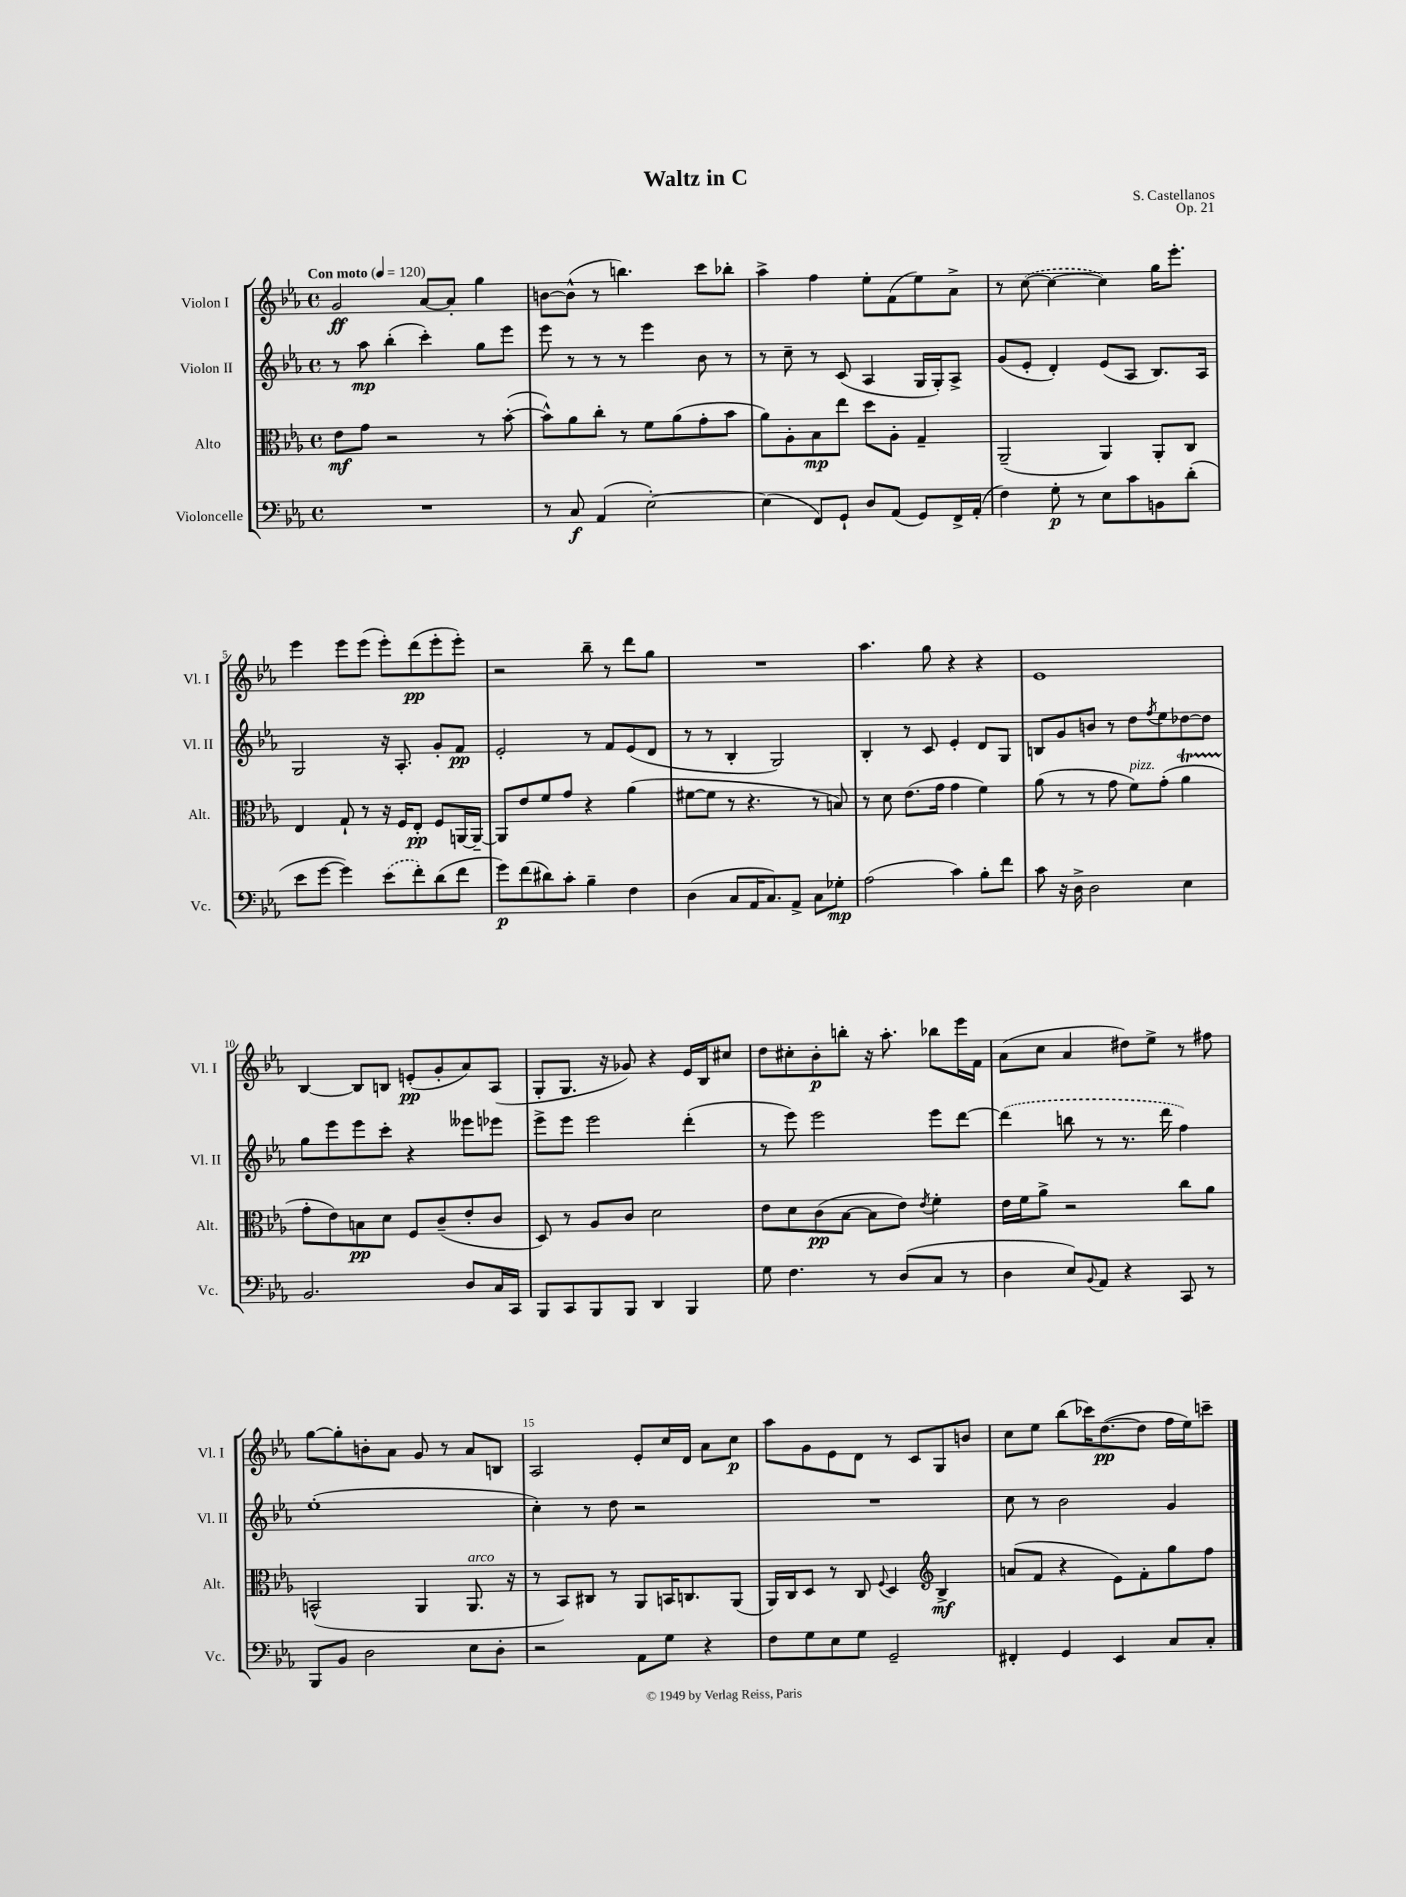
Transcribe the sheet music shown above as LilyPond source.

\header { title = "Waltz in C" composer = "S. Castellanos" opus = "Op. 21" }
<<
\new StaffGroup <<
\new Staff = "s0" \with { instrumentName = "Violon I" shortInstrumentName = "Vl. I" } {
    \clef treble \key ees \major \defaultTimeSignature \time 4/4 \tempo "Con moto" 4 = 120
    g'2\ff aes'8~ aes'8-. g''4 |
    b'8~ b'8-^( r8 b''4.) c'''8 bes''8-. |
    aes''4-> f''4 ees''8-. f'8( ees''8) aes'8-> |
    r8 \once \slurDashed c''8~( c''4~ c''4) g''16 ees'''8.-. |
    ees'''4 ees'''8 ees'''8( ees'''8-.) d'''8\pp( ees'''8-. ees'''8-.) |
    r2 bes''8-- r8 d'''8 g''8 |
    R1 |
    aes''4. g''8 r4 r4 |
    ees'1 |
    bes4~ bes8 b8 e'8-.\pp( g'8-. aes'8) aes8( |
    g8-. g8. r16 ges'8) r4 ees'16 bes16 cis''8 |
    d''8 cis''8-. bes'8-.\p b''8-. r16 aes''8.-. bes''8 ees'''16 f'16 |
    aes'8( c''8 aes'4 dis''8) ees''8-> r8 fis''8 |
    g''8~ g''8-. b'8-. aes'8 g'8 r8 aes'8 b8 |
    aes2 ees'8-. c''16 d'16 aes'8 c''8\p |
    aes''8 g'8 ees'8 d'8 r8 c'8 g8 b'8 |
    c''8 ees''8 bes''8( ces'''16) d''8.~\pp( d''8 f''16 ees''16) c'''8-- \bar "|." |
}
\new Staff = "s1" \with { instrumentName = "Violon II" shortInstrumentName = "Vl. II" } {
    \clef treble \key ees \major \defaultTimeSignature \time 4/4
    r8 aes''8\mp bes''4-.( c'''4-.) g''8 ees'''8 |
    ees'''8 r8 r8 r8 ees'''4 bes'8 r8 |
    r8 c''8-- r8 c'8( aes4 g16 g16-.) aes8-> |
    g'8( ees'8-. d'4-.) ees'8( aes8 bes8.) aes16 |
    g2 r16 aes8.-. g'8-. f'8\pp |
    ees'2-. r8 f'8 ees'8( d'8 |
    r8 r8 bes4-. g2) |
    bes4-. r8 c'8 ees'4-. d'8 g8 |
    b8 g'8 b'8 r8 d''8 \acciaccatura { f''8 } ees''8 des''8~ des''8 |
    g''8 ees'''8 ees'''8 c'''8-. r4 eeses'''8 ees'''8 |
    ees'''8-> ees'''8 ees'''2 d'''4-.( |
    r8 ees'''8) ees'''2 ees'''8 d'''8~ |
    \once \slurDashed d'''4( b''8 r8 r8. d'''16 f''4) |
    ees''1-.( |
    c''4-.) r8 d''8 r2 |
    R1 |
    c''8 r8 bes'2 g'4 \bar "|." |
}
\new Staff = "s2" \with { instrumentName = "Alto" shortInstrumentName = "Alt." } {
    \clef alto \key ees \major \defaultTimeSignature \time 4/4
    ees'8\mf g'8 r2 r8 bes'8~-.( |
    bes'8-^) aes'8 c''8-. r8 f'8 aes'8( g'8-. bes'8 |
    aes'8) aes8-. bes8\mp ees''8 d''8 aes8-. g4-- |
    aes,2--( aes,4) aes,8-. c8 |
    ees4 g8-! r8 r16 f16 ees8-.\pp f8 a,16~ a,16~-- |
    a,8 ees'8 f'8 g'8 r4 aes'4( |
    fis'8~ fis'8 r8 r4. r8 b8) |
    r8 d'8 ees'8.( g'16 g'4 f'4) |
    aes'8( r8 r8 g'8 f'8^\markup { \italic "pizz." }) g'8-.( aes'4\startTrillSpan |
    g'8-.\stopTrillSpan ees'8) b8\pp d'8 f8 c'8--( ees'8-. c'8 |
    d8) r8 aes8 c'8 d'2 |
    ees'8 d'8 c'8\pp( bes8~ bes8 ees'8) \acciaccatura { ees'8 } f'4-. |
    ees'16 f'16 aes'8-> r2 c''8 aes'8 |
    b,2-^( aes,4 aes,8.^\markup { \italic "arco" } r16 |
    r8 bes,8) cis8 r8 aes,8 b,16 c8. aes,8( |
    aes,16) c16 d8 r8 c8 \appoggiatura { f8 } d4 \clef treble bes4->\mf |
    a'8( f'8 r4 ees'8) f'8-. g''8 f''8 \bar "|." |
}
\new Staff = "s3" \with { instrumentName = "Violoncelle" shortInstrumentName = "Vc." } {
    \clef bass \key ees \major \defaultTimeSignature \time 4/4
    R1 |
    r8 c8\f aes,4( ees2~-.) |
    ees4( f,8) g,8-! d8 aes,8( g,8) f,16-> aes,16-.( |
    f4) g8-.\p r8 ees8 c'8 b,8 d'8-.( |
    ees'8 g'8~ g'4) \once \slurDashed ees'8( f'8-.) d'8( f'8 |
    g'8\p) f'8( dis'8) c'8-. bes4-- f4 |
    d4( c8 aes,16 c8.) aes,8-> c8 ges8-.\mp |
    aes2( c'4) bes8-. f'8 |
    c'8 r16 d16-> d2 ees4 |
    bes,2. d8 c16 c,16 |
    bes,,8 c,8 bes,,8 bes,,8 d,4 bes,,4 |
    g8 f4. r8 d8( c8 r8 |
    d4 ees8) \appoggiatura { bes,8 } aes,8 r4 c,8 r8 |
    bes,,8 bes,8 d2 ees8 d8-. |
    r2 aes,8 g8 r4 |
    f8 g8 ees8 g8 g,2-- |
    fis,4-. g,4 ees,4 c8 c8-. \bar "|." |
}
>>
>>
\layout { \context { \Score \override BarNumber.break-visibility = ##(#f #t #t) barNumberVisibility = #(every-nth-bar-number-visible 5) } }
